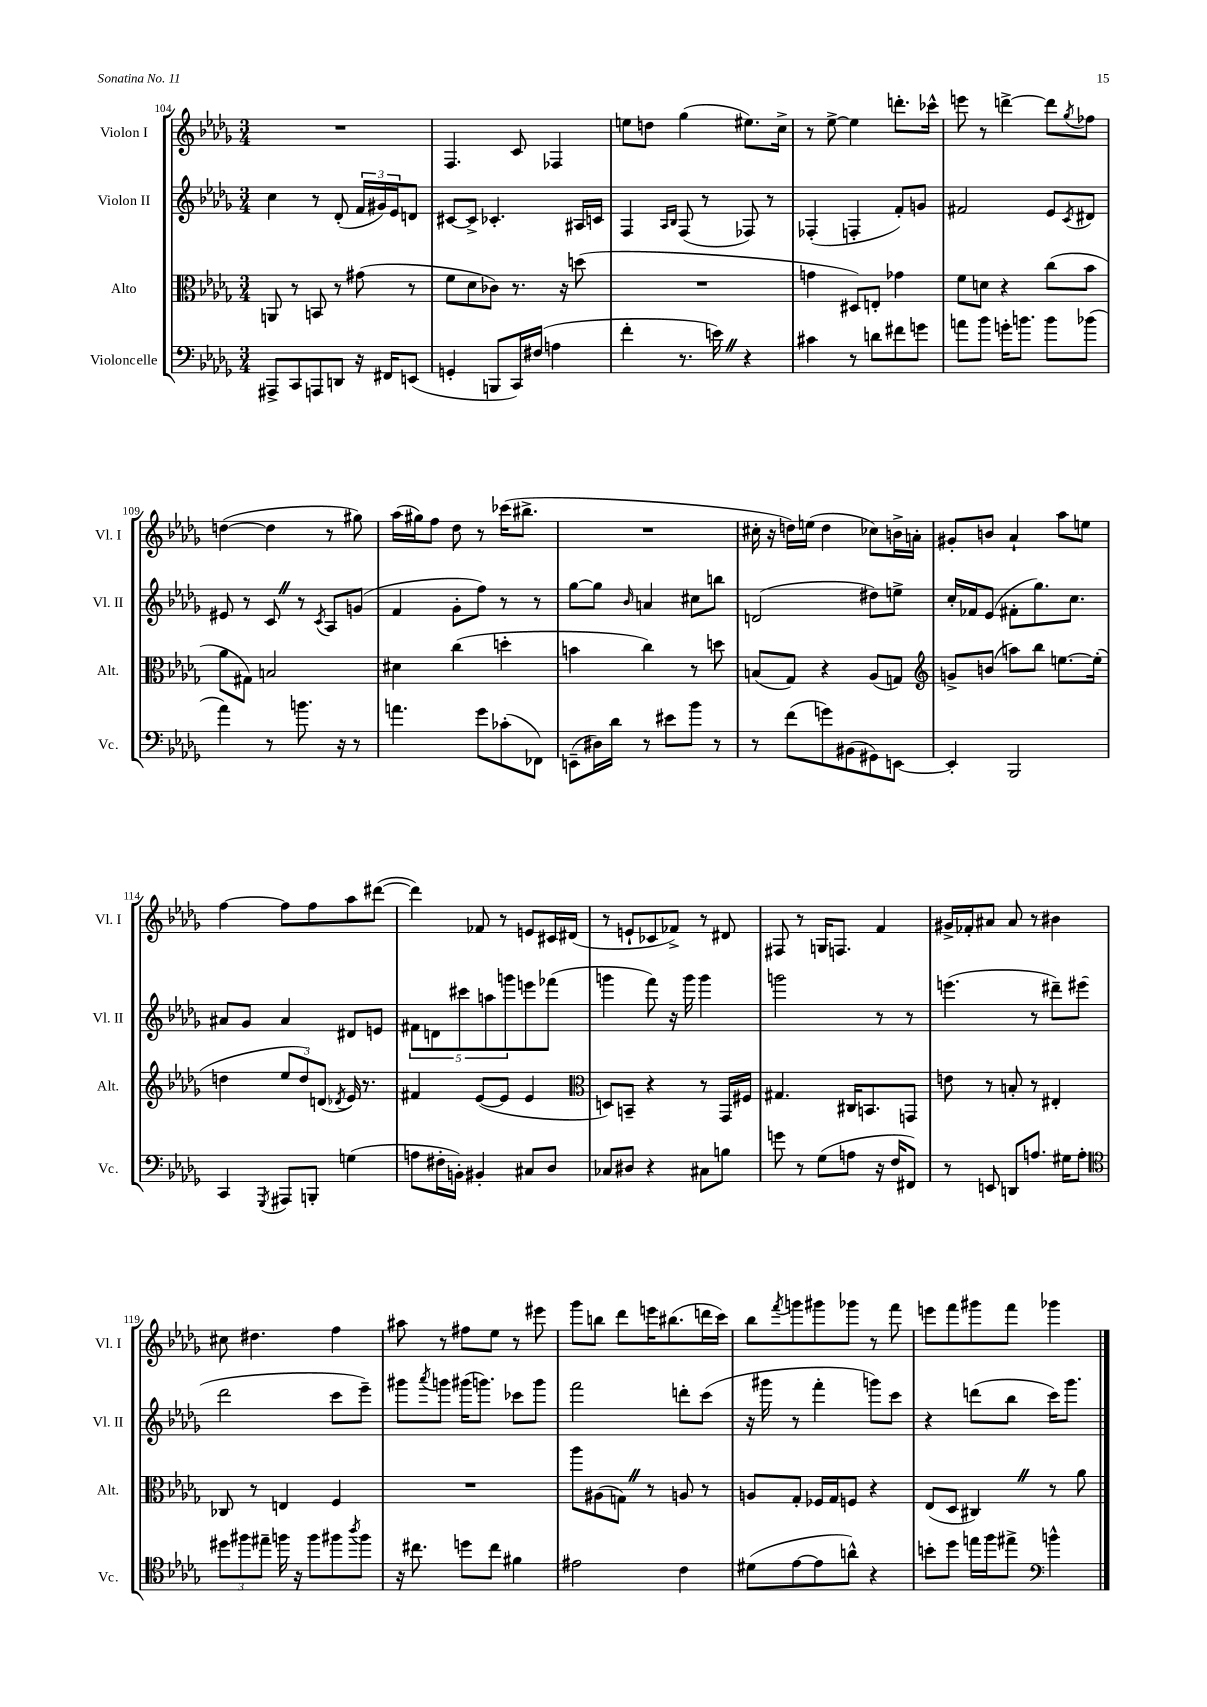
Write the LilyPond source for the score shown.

<<
\new StaffGroup <<
\new Staff = "s0" \with { instrumentName = "Violon I" shortInstrumentName = "Vl. I" } {
    \clef treble \key des \major \numericTimeSignature \time 3/4
    R2. |
    f4. c'8 fes4 |
    e''8 d''8 ges''4( eis''8.) c''16-> |
    r8 ees''8~-> ees''4 d'''8.-. ces'''16-^ |
    e'''8 r8 d'''4~-> d'''8 \acciaccatura { ges''8 } fes''8 |
    d''4~( d''4 r8 gis''8) |
    aes''16( gis''16) f''8 des''8 r8 ces'''16( bis''8.-> |
    R2. |
    cis''16-. r16 d''16) e''16( d''4 ces''8) b'16-> a'16-. |
    gis'8-. b'8 aes'4-! aes''8 e''8 |
    f''4~ f''8 f''8 aes''8 dis'''8~( |
    dis'''4) fes'8 r8 e'8 cis'16 dis'16( |
    r8 e'8-! ces'8 fes'8->) r8 dis'8 |
    fis8 r8 g16 f8. f'4 |
    gis'16-> fes'16-. ais'8 ais'8 r8 bis'4 |
    cis''8 dis''4. f''4 |
    ais''8 r8 fis''8 ees''8 r8 eis'''8 |
    ges'''8 b''8 des'''8 e'''16 bis''8.( d'''16 c'''16) |
    bes''8 \acciaccatura { f'''8 } g'''8 gis'''8 ges'''8 r8 f'''8 |
    e'''8 f'''8 gis'''8 f'''8 ges'''4 \bar "|." |
}
\new Staff = "s1" \with { instrumentName = "Violon II" shortInstrumentName = "Vl. II" } {
    \clef treble \key des \major \numericTimeSignature \time 3/4
    c''4 r8 des'8-.( \tuplet 3/2 { f'16 gis'16) ees'16 } d'8 |
    cis'8~ cis'8-> ces'4.-. ais16 c'16 |
    f4 \grace { aes16 bes16 } f8( r8 fes8) r8 |
    fes4-.( f4-. f'8-.) g'8 |
    fis'2 ees'8 \acciaccatura { c'8 } dis'8 |
    eis'8 r8 c'8 \once \override BreathingSign.text = \markup { \musicglyph "scripts.caesura.straight" } \breathe r8 \acciaccatura { c'8 } aes8 g'8( |
    f'4 ges'8-. f''8) r8 r8 |
    ges''8~ ges''8 \grace { bes'16 } a'4 cis''8 b''8 |
    d'2( dis''8) e''8-> |
    c''16-. fes'16 ees'8( fis'8-. ges''8.) c''8. |
    ais'8 ges'8 ais'4 dis'8 e'8 |
    \tuplet 5/4 { fis'8 d'8 cis'''8 a''8 g'''8 } e'''8 fes'''8( |
    g'''4 f'''8) r16 g'''16 g'''4 |
    g'''2 r8 r8 |
    e'''4.( r8 dis'''8--) eis'''8( |
    des'''2 c'''8 ees'''8--) |
    gis'''8 \acciaccatura { aes'''8 } g'''8 gis'''16( g'''8.) ces'''8 g'''8 |
    f'''2 d'''8-. c'''8( |
    r16 gis'''16 r8 f'''4-. g'''8) c'''8 |
    r4 d'''8( bes''8 c'''16) ges'''8. \bar "|." |
}
\new Staff = "s2" \with { instrumentName = "Alto" shortInstrumentName = "Alt." } {
    \clef alto \key des \major \numericTimeSignature \time 3/4
    a,8 r8 b,8 r8 gis'8( r8 |
    f'8 des'8 ces'8) r8. r16 d''8( |
    R2. |
    g'4 dis8) e8-. ges'4 |
    f'8 d'8 r4 c''8( bes'8 |
    aes'8 gis8) b2 |
    dis'4 c''4( d''4-. |
    b'4 c''4) r8 d''8 |
    b8( ges8) r4 aes8( g8) |
    \clef treble g'8-> b'8( a''8) bes''8 e''8.~ e''16-.( |
    d''4 \tuplet 3/2 { ees''8 d''8) d'8( } \acciaccatura { des'8 } ees'16) r8. |
    fis'4 ees'8~( ees'8 ees'4 |
    \clef alto d8) b,8-- r4 r8 ges,16 fis16 |
    gis4. cis16 b,8. g,8 |
    e'8 r8 b8-. r8 eis4-. |
    ces8 r8 e4 f4 |
    R2. |
    aes''8 ais8( g8) \once \override BreathingSign.text = \markup { \musicglyph "scripts.caesura.straight" } \breathe r8 a8 r8 |
    a8 ges8-. fes16 ges16 f8 r4 |
    ees8( des8 cis4) \once \override BreathingSign.text = \markup { \musicglyph "scripts.caesura.straight" } \breathe r8 aes'8 \bar "|." |
}
\new Staff = "s3" \with { instrumentName = "Violoncelle" shortInstrumentName = "Vc." } {
    \clef bass \key des \major \numericTimeSignature \time 3/4
    ais,,8-> c,8 a,,8 d,8 r16 fis,16 e,8( |
    g,4-. b,,8 c,16) fis16( a4 |
    f'4-. r8. e'16) \once \override BreathingSign.text = \markup { \musicglyph "scripts.caesura.straight" } \breathe r4 |
    cis'4 r8 d'8 fis'8 g'8 |
    a'8 bes'8 g'16-. b'8. b'8 bes'8( |
    aes'4) r8 b'8. r16 r8 |
    a'4. ges'8 ces'8-.( fes,8) |
    e,8--( dis16) des'16 r8 eis'8 bes'8 r8 |
    r8 f'8( g'8) bis,8( gis,8) e,8~ |
    e,4-. bes,,2 |
    c,4 \acciaccatura { ges,,8 } ais,,8 b,,8-. g4( |
    a8 fis16-. b,16-.) bis,4-. cis8 des8 |
    ces8 dis8 r4 cis8 b8 |
    g'8 r8 ges8( a8 r16 f16 fis,8) |
    r8 e,8 d,8 a8. gis16 a8-. |
    \clef tenor \tuplet 3/2 { dis''8 fis''8 eis''8-- } f''16 r16 f''8 fis''8 \acciaccatura { aes''8 } fis''8 |
    r16 cis''8. d''8 cis''8 fis'4 |
    eis'2 c'4 |
    dis'8( ees'8~ ees'8 a'8-^) r4 |
    b'8-. des''8 e''16 f''16 eis''8-> \clef bass b'4-^ \bar "|." |
}
>>
>>
\layout { \context { \Score currentBarNumber = #104 } }
